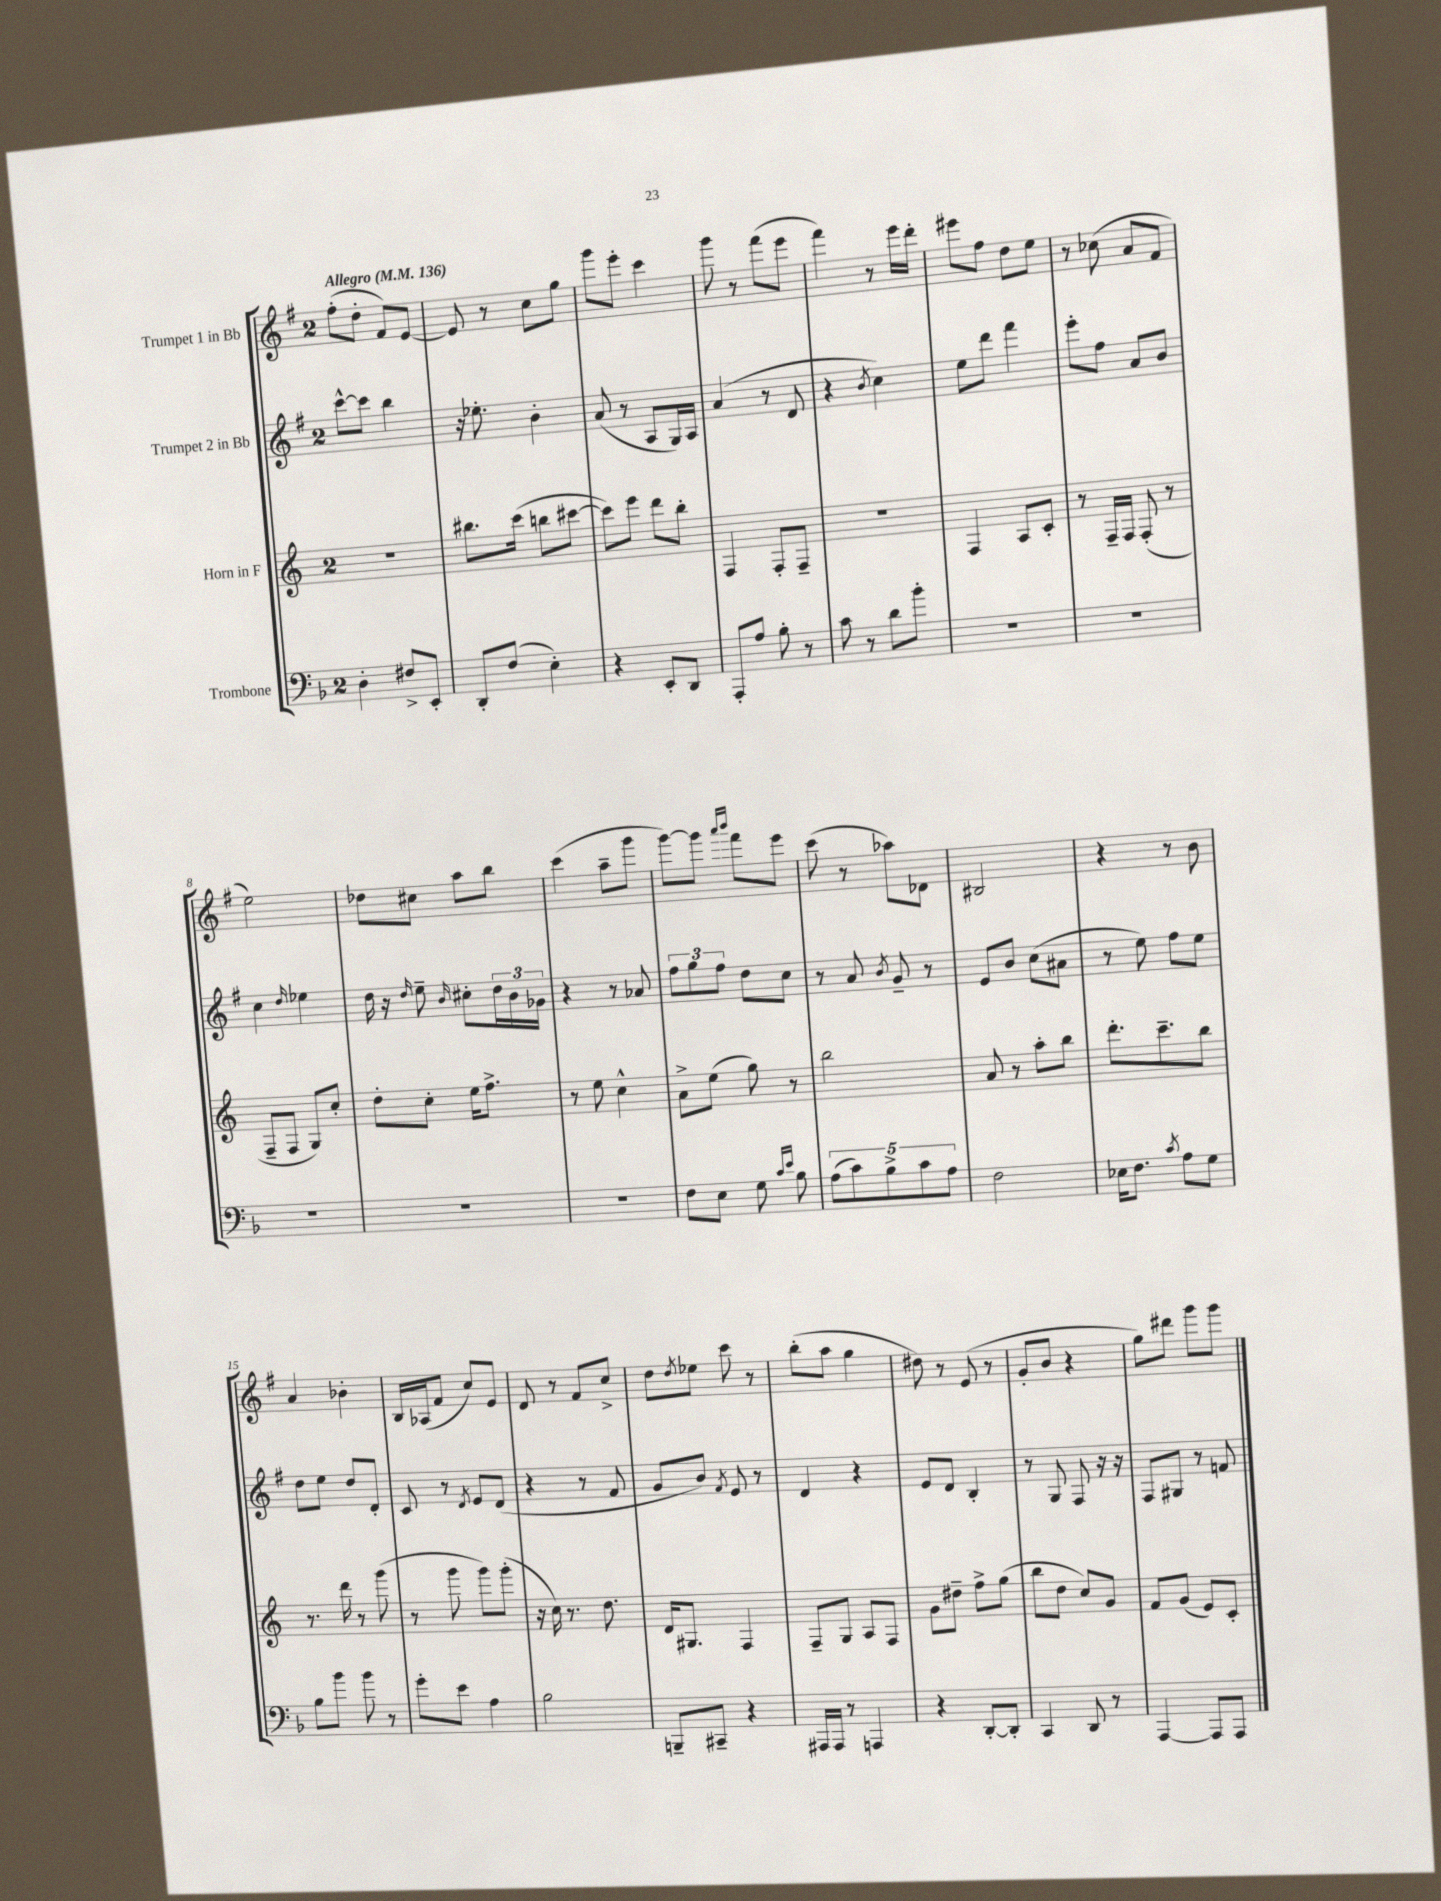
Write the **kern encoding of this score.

**kern	**kern	**kern	**kern
*staff4	*staff3	*staff2	*staff1
*clefF4	*clefG2	*clefG2	*clefG2
*k[b-]	*k[]	*k[f#]	*k[f#]
*M2/4	*M2/4	*M2/4	*M2/4
*MM136	*MM136	*MM136	*MM136
4D'	2r	[8ccc^^	(8ff#'
.	.	8ccc]	8dd'
8F#^	.	4bb	8f#)
8EE'	.	.	[8e
=	=	=	=
8DD'	8.bb#	16r	8e]
.	.	8.ee-'	.
(8F	.	.	8r
.	(16ccc	.	.
4E')	8bb	4b'	8cc
.	[8ccc#	.	8gg
=	=	=	=
4r	8ccc#])	(8a	8ggg
.	8eee	8r	8eee'
8EE'	8ddd	8A	4ccc
8DD	8bb'	16G)	.
.	.	16A	.
=	=	=	=
8AAA'	4F	(4a	8ggg
8A	.	.	8r
8B-'	8F'	8r	(8fff#
8r	8F~	8d	8eee
=	=	=	=
8c	2r	4r	4fff#)
8r	.	.	.
.	.	8qb	.
8d	.	4cc)	8r
8b-'	.	.	16eee
.	.	.	16ddd'
=	=	=	=
2r	4F	8ee	8eee#
.	.	8ddd	8ff#
.	8A	4fff#	8dd
.	8c'	.	8ee
=	=	=	=
2r	8r	8eee'	8r
.	16F~	8ff#	(8cc-
.	16F	.	.
.	(8F'	8a	8a
.	8r	8b	8f#
=	=	=	=
2r	8F~	4cc	2ee)
.	8F	.	.
.	.	16qqdd	.
.	8G)	4ee-	.
.	8cc'	.	.
=	=	=	=
2r	8dd'	16dd	8dd-
.	.	16r	.
.	.	16qqdd	.
.	8cc'	8ee~	8cc#
.	.	16qqb	.
.	16ee	8cc#'	8aa
.	8.ff^	.	.
.	.	24dd	8bb
.	.	24b	.
.	.	24g-	.
=	=	=	=
2r	8r	4r	(4ccc
.	8ee	.	.
.	4cc^^	8r	8aa~
.	.	8a-	8ggg
=	=	=	=
8F	8a^	12ff#	[8ggg)
.	.	12gg	.
8E	(8ee	.	8ggg]
.	.	12ff#	.
.	.	.	16qqaaa
.	.	.	16qqbbb
8G	8gg)	8dd	8fff#
16qqc	.	.	.
16qqe	.	.	.
8B-	8r	8cc	8eee
=	=	=	=
(10A	2bb	8r	(8ccc
10c)	.	.	.
.	.	8a	8r
10B-^	.	.	.
.	.	8qb	.
.	.	8g~	8aa-)
10c	.	.	.
.	.	8r	8d-
10A	.	.	.
=	=	=	=
2F	8a	8e	2B#
.	8r	8b	.
.	8aa'	(8cc	.
.	8bb	8a#	.
=	=	=	=
16E-	8.ddd'	8r	4r
8.F	.	.	.
.	.	8ee)	.
.	8.ccc~	.	.
8qc	.	.	.
8A	.	8ff#	8r
8G	8bb	8ee	8b
=	=	=	=
8B-	8.r	8dd	4a
8b-	.	8ee	.
.	16ddd	.	.
8b-	8r	8dd	4b-'
8r	(8ggg	8d'	.
=	=	=	=
8g'	8r	8c	16B
.	.	.	(16A-
8e	8ggg	8r	8f#
.	.	8qd	.
4A	8ggg)	8e	8cc)
.	(8ggg'	(8d	8e
=	=	=	=
2B-	16r	4r	8d
.	16cc)	.	.
.	8.r	.	8r
.	.	8r	8f#
.	8.dd	.	.
.	.	8f#	8cc^
=	=	=	=
8BBB~	16d	8g	8dd
.	8.G#	.	.
.	.	.	8qdd
8CC#~	.	8b)	8ee-
.	.	8qf#	.
4r	4F	8e	8ccc
.	.	8r	8r
=	=	=	=
16AAA#	8F~	4d	(8bb'
16AAA#	.	.	.
8r	8G	.	8aa
4AAA	8A	4r	4gg
.	8F	.	.
=	=	=	=
4r	8g	8e	8dd#)
.	8dd#~	8d	8r
[8DD'	8ff^	4B'	(8e
8DD']	(8gg	.	8r
=	=	=	=
4CC	8bb	8r	8g'
.	8dd	8G	8b
8DD	8cc)	8F#	4r
8r	8g	16r	.
.	.	16r	.
=	=	=	=
[4AAA	8f	8F#	8gg)
.	(8g	8G#	8ddd#
8AAA]	8e)	8r	8ggg
8AAA	8c'	8f	8ggg
==	==	==	==
*-	*-	*-	*-
